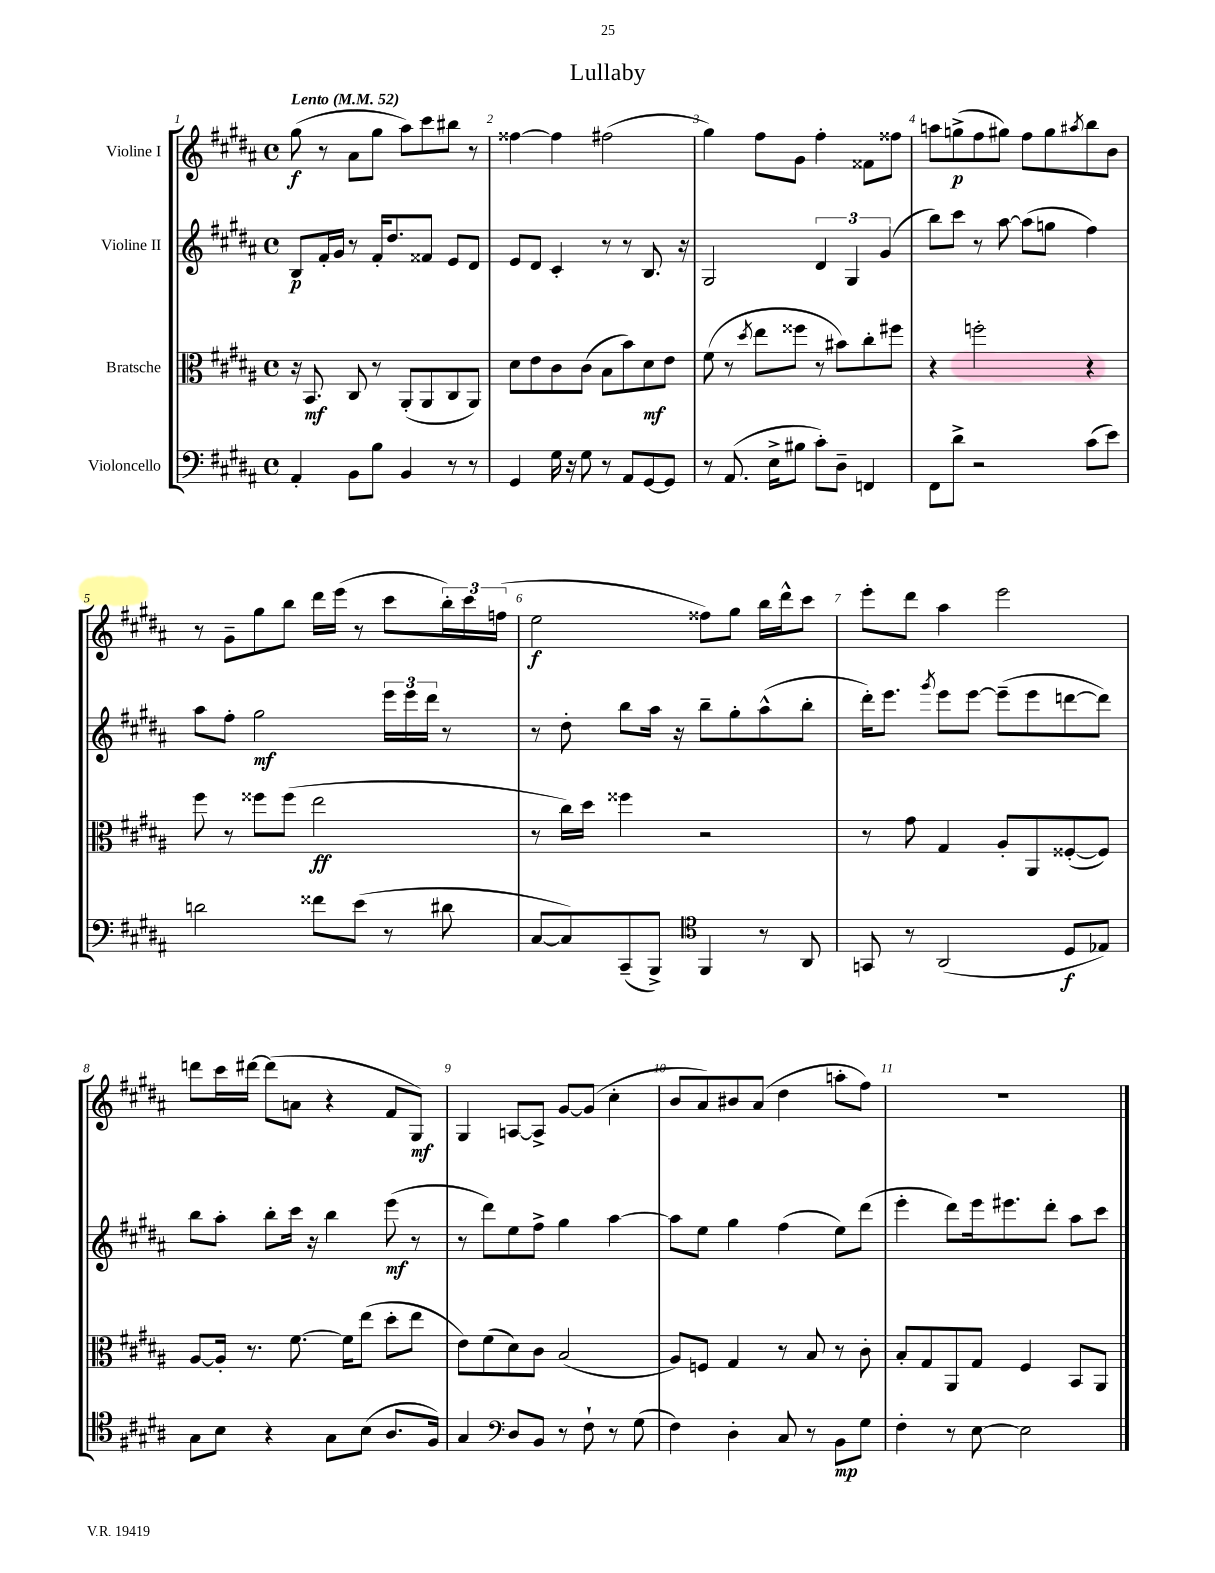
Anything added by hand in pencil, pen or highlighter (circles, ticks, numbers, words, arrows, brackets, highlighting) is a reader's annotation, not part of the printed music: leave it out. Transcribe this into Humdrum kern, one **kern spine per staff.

**kern	**dynam	**kern	**dynam	**kern	**dynam	**kern	**dynam
*part4	*part4	*part3	*part3	*part2	*part2	*part1	*part1
*staff4	*staff4	*staff3	*staff3	*staff2	*staff2	*staff1	*staff1
*I"Violoncello	*	*I"Bratsche	*	*I"Violine II	*	*I"Violine I	*
*clefF4	*	*clefC3	*	*clefG2	*	*clefG2	*
*k[f#c#g#d#a#]	*	*k[f#c#g#d#a#]	*	*k[f#c#g#d#a#]	*	*k[f#c#g#d#a#]	*
*M4/4	*	*M4/4	*	*M4/4	*	*M4/4	*
*met(c)	*	*met(c)	*	*met(c)	*	*met(c)	*
*MM52	*	*MM52	*	*MM52	*	*MM52	*
=1	=1	=1	=1	=1	=1	=1	=1
!	!	!	!	!	!	!LO:TX:a:B:t=Lento	!
4AA#'/	.	16r	.	8B/L	p	(8gg#\	f
.	.	8.BB/	mf	.	.	.	.
.	.	.	.	16f#'/L	.	8r	.
.	.	.	.	16g#/JJ	.	.	.
8BB\L	.	8C#/	.	8r	.	8a#\L	.
8B\J	.	8r	.	16f#'/KL	.	8gg#\J	.
.	.	.	.	8.dd#/	.	.	.
4BB/	.	(8AA#'/L	.	.	.	8aa#\L)	.
.	.	8AA#/	.	8f##X/J	.	8ccc#\	.
8r	.	8C#/	.	8e/L	.	8bb#X\J	.
8r	.	8AA#/J)	.	8d#/J	.	8r	.
=2	=2	=2	=2	=2	=2	=2	=2
4GG#/	.	8d#\L	.	8e/L	.	[4ff##X\	.
.	.	8e\	.	8d#/J	.	.	.
16G#\	.	8c#\	.	4c#'/	.	4ff##\]	.
16r	.	.	.	.	.	.	.
8G#\	.	(8c#\J	.	.	.	.	.
8r	.	8B\L	.	8r	.	(2ff#X\	.
8AA#/L	.	8b\)	.	8r	.	.	.
[8GG#/	.	8d#\	mf	8.B/	.	.	.
8GG#/J]	.	8e\J	.	.	.	.	.
.	.	.	.	16r	.	.	.
=3	=3	=3	=3	=3	=3	=3	=3
8r	.	(8f#\	.	2G#/	.	4gg#\)	.
(8.AA#/	.	8r	.	.	.	.	.
.	.	8qdd#/	.	.	.	.	.
.	.	8ee\L	.	.	.	8ff#\L	.
16E^\KL	.	.	.	.	.	.	.
8B#X\J	.	8ff##X\J	.	.	.	8g#\J	.
8c#'\L)	.	8r	.	6d#/	.	4ff#'\	.
8D#~\J	.	8b#X\L)	.	.	.	.	.
.	.	.	.	6G#/	.	.	.
4FFn/	.	8cc#'\	.	.	.	8f##X\L	.
.	.	.	.	(6g#/	.	.	.
.	.	8ff#X\J	.	.	.	8ff##X\J	.
=4	=4	=4	=4	=4	=4	=4	=4
8FF#\L	.	4r	.	8bb\L)	.	8aan\L	.
8d#^\J	.	.	.	8ccc#\J	.	(8ggn^\	p
2r	.	2ffn'\	.	8r	.	8ff#\	.
.	.	.	.	[8aa#\	.	8gg#X\J)	.
.	.	.	.	(8aa#\L]	.	8ff#\L	.
.	.	.	.	8ggn\J	.	8gg#\	.
.	.	.	.	.	.	8qaa#X/	.
(8c#\L	.	4r	.	4ff#\)	.	8bb\	.
8e\J)	.	.	.	.	.	8b\J	.
!!LO:LB:g=z
=5	=5	=5	=5	=5	=5	=5	=5
2dn\	.	8ff#\	.	8aa#\L	.	8r	.
.	.	8r	.	8ff#'\J	.	8g#~\L	.
.	.	8ff##X\L	.	2gg#\	mf	8gg#\	.
.	.	(8ff##\J	.	.	.	8bb\J	.
8f##X\L	.	2ee\	ff	.	.	16ddd#\LL	.
.	.	.	.	.	.	(16eee\JJ	.
(8e\J	.	.	.	.	.	8r	.
8r	.	.	.	24eee\LL	.	8ccc#\L	.
.	.	.	.	24eee\	.	.	.
.	.	.	.	24ddd#\JJ	.	.	.
8d#X\	.	.	.	8r	.	24bb'\L)	.
.	.	.	.	.	.	24ccc#\	.
.	.	.	.	.	.	(24ffn\JJ	.
=6	=6	=6	=6	=6	=6	=6	=6
[8C#/L	.	8r	.	8r	.	2ee\	f
8C#/])	.	16cc#\LL)	.	8dd#'\	.	.	.
.	.	16dd#\JJ	.	.	.	.	.
(8CC#~/	.	4ff##X\	.	8bb\L	.	.	.
8BBB^/J)	.	.	.	16aa#\Jk	.	.	.
.	.	.	.	16r	.	.	.
*clefC4	*	*	*	*	*	*	*
4FF#/	.	2r	.	8bb~\L	.	8ff##X\L)	.
.	.	.	.	8gg#'\	.	8gg#\J	.
8r	.	.	.	(8aa#^^\	.	16bb\LL	.
.	.	.	.	.	.	16ddd#^^\J	.
8AA#/	.	.	.	8bb'\J	.	8ccc#\J	.
=7	=7	=7	=7	=7	=7	=7	=7
8GGn/	.	8r	.	16ddd#'\KL)	.	8eee'\L	.
.	.	.	.	8.eee\J	.	.	.
8r	.	8g#\	.	.	.	8ddd#\J	.
.	.	.	.	8qggg#/	.	.	.
(2AA#/	.	4G#/	.	8eee\L	.	4aa#\	.
.	.	.	.	[8eee\J	.	.	.
.	.	8A#'/L	.	(8eee~\L]	.	2eee\	.
.	.	8AA#/	.	8eee\	.	.	.
8D#/L	f	([8F##X'/	.	[8dddn\	.	.	.
8E-X/J)	.	8F##/J])	.	8ddd\J])	.	.	.
!!LO:LB:g=z
=8	=8	=8	=8	=8	=8	=8	=8
8G#\L	.	[8A#/L	.	8bb\L	.	8dddn\L	.
8B\J	.	16A#'/Jk]	.	8aa#'\J	.	16ccc#\L	.
.	.	8.r	.	.	.	[16ddd#X\JJ	.
4r	.	.	.	8bb'\L	.	(8ddd#\L]	.
.	.	[8.f#\	.	16ccc#\Jk	.	8an\J	.
.	.	.	.	16r	.	.	.
8G#\L	.	.	.	4bb\	.	4r	.
.	.	16f#\KL]	.	.	.	.	.
(8B\J	.	(8ee\J	.	.	.	.	.
8.A#/L	.	8dd#'\L	.	(8eee\	mf	8f#/L	.
.	.	8ee\J	.	8r	.	8G#/J)	mf
16F#/Jk)	.	.	.	.	.	.	.
=9	=9	=9	=9	=9	=9	=9	=9
4G#/	.	8e\L)	.	8r	.	4G#/	.
.	.	(8f#\	.	8ddd#\L)	.	.	.
*clefF4	*	*	*	*	*	*	*
8D#/L	.	8d#\)	.	8ee\	.	[8An/L	.
8BB/J	.	8c#\J	.	8ff#^\J	.	8A^/J]	.
8r	.	(2B/	.	4gg#\	.	[8g#/L	.
8F#`\	.	.	.	.	.	(8g#/J]	.
8r	.	.	.	[4aa#\	.	4cc#'\	.
(8G#\	.	.	.	.	.	.	.
=10	=10	=10	=10	=10	=10	=10	=10
4F#\)	.	8A#/L)	.	8aa#\L]	.	8b/L	.
.	.	8Fn/J	.	8ee\J	.	8a#/)	.
4D#'\	.	4G#/	.	4gg#\	.	8b#X/	.
.	.	.	.	.	.	(8a#/J	.
8C#/	.	8r	.	(4ff#\	.	4dd#\	.
8r	.	8B/	.	.	.	.	.
8BB\L	mp	8r	.	8ee\L)	.	8aan'\L	.
8G#\J	.	8c#'\	.	(8ddd#\J	.	8ff#\J)	.
=11	=11	=11	=11	=11	=11	=11	=11
4F#'\	.	8B'/L	.	4eee'\	.	1r	.
.	.	8G#/	.	.	.	.	.
8r	.	8AA#/	.	8ddd#\L)	.	.	.
[8E\	.	8G#/J	.	16eee\k	.	.	.
.	.	.	.	8.eee#X\	.	.	.
2E\]	.	4F#/	.	.	.	.	.
.	.	.	.	8ddd#'\J	.	.	.
.	.	8BB/L	.	8aa#\L	.	.	.
.	.	8AA#/J	.	8ccc#\J	.	.	.
==	==	==	==	==	==	==	==
*-	*-	*-	*-	*-	*-	*-	*-
